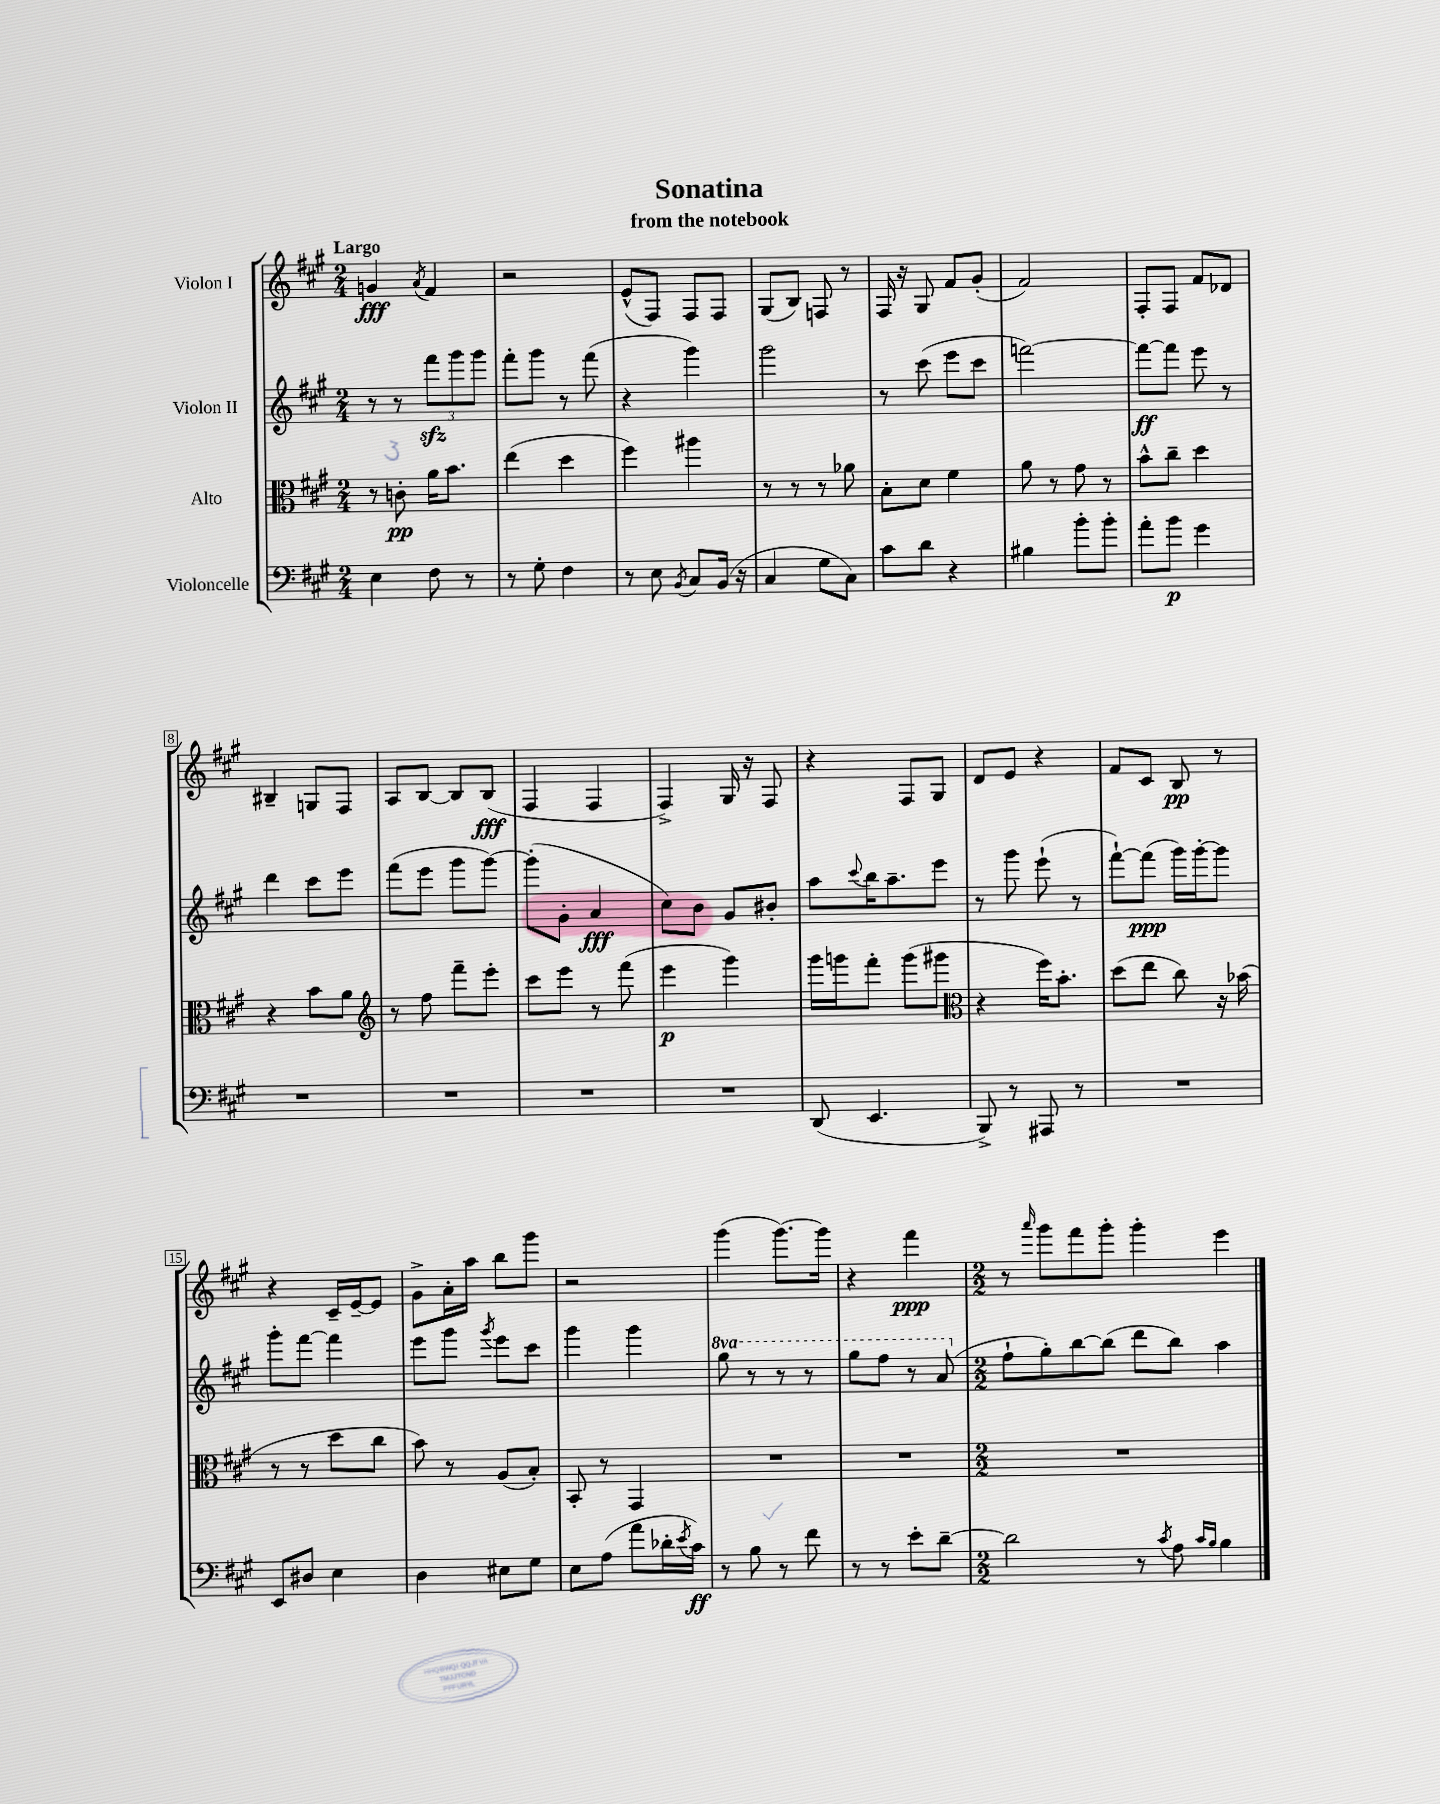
\header { title = "Sonatina" subtitle = "from the notebook" }
<<
\new StaffGroup <<
\new Staff = "s0" \with { instrumentName = "Violon I" } {
    \clef treble \key a \major \numericTimeSignature \time 2/4 \tempo "Largo"
    g'4\fff \acciaccatura { a'8 } fis'4 |
    r2 |
    e'8-^( fis8) fis8 fis8 |
    gis8( b8) f8 r8 |
    fis16 r16 gis8 fis'8 gis'8-.( |
    fis'2) |
    fis8-. fis8 fis'8 des'8 |
    bis4-- g8 fis8 |
    a8 b8~ b8 b8\fff( |
    fis4 fis4 |
    fis4->) gis16 r16 fis8 |
    r4 fis8 gis8 |
    d'8 e'8 r4 |
    fis'8 cis'8 b8\pp r8 |
    r4 cis'16-- e'16~-- e'8 |
    gis'8-> a'16-. a''16 b''8 gis'''8 |
    r2 |
    gis'''4( gis'''8.~) gis'''16 |
    r4 fis'''4\ppp |
    \numericTimeSignature \time 2/2 r8 \grace { a'''16 } gis'''8 fis'''8 gis'''8-. gis'''4-. e'''4 \bar "|." |
}
\new Staff = "s1" \with { instrumentName = "Violon II" } {
    \clef treble \key a \major \numericTimeSignature \time 2/4 \set Staff.ottavationMarkups = #ottavation-simple-ordinals
    r8 r8 \tuplet 3/2 { fis'''8\sfz gis'''8 gis'''8 } |
    fis'''8-. gis'''8 r8 fis'''8( |
    r4 gis'''4) |
    gis'''2 |
    r8 cis'''8( e'''8 cis'''8 |
    f'''2~) |
    f'''8~\ff f'''8 e'''8 r8 |
    d'''4 cis'''8 e'''8 |
    fis'''8( e'''8 gis'''8 gis'''8~) |
    gis'''8-.( gis'8-. a'4\fff |
    cis''8) b'8 gis'8 bis'8-. |
    a''8 \appoggiatura { cis'''8 } b''16 a''8.-- e'''8 |
    r8 gis'''8 e'''8-!( r8 |
    fis'''8~-!) fis'''8\ppp( gis'''16) gis'''16~-. gis'''8 |
    gis'''8-. fis'''8~ fis'''4 |
    e'''8 gis'''8 \acciaccatura { gis'''8 } e'''8 cis'''8 |
    gis'''4 gis'''4 |
    \ottava #1 gis'''8 r8 r8 r8 |
    gis'''8 fis'''8 r8 a''8( \ottava #0 |
    \numericTimeSignature \time 2/2 fis''8-! gis''8-.) b''8~ b''8( d'''8 b''8) a''4 \bar "|." |
}
\new Staff = "s2" \with { instrumentName = "Alto" } {
    \clef alto \key a \major \numericTimeSignature \time 2/4
    r8 c'8-.\pp a'16 b'8. |
    e''4( d''4 |
    fis''4) ais''4 |
    r8 r8 r8 aes'8 |
    b8-. d'8 fis'4 |
    a'8 r8 gis'8 r8 |
    b'8-^ cis''8-- d''4 |
    r4 b'8 a'8 |
    \clef treble r8 fis''8 fis'''8-- e'''8-. |
    cis'''8 e'''8 r8 fis'''8( |
    e'''4\p gis'''4) |
    gis'''16 g'''16 fis'''8-. g'''8( gis'''8 |
    \clef alto r4 fis''16) b'8.-. |
    d''8( e''8 cis''8) r16 bes'16( |
    r8 r8 d''8 cis''8 |
    b'8) r8 a8( b8-.) |
    b,8-. r8 gis,4 |
    R2 |
    R2 |
    \numericTimeSignature \time 2/2 R1 \bar "|." |
}
\new Staff = "s3" \with { instrumentName = "Violoncelle" } {
    \clef bass \key a \major \numericTimeSignature \time 2/4
    e4 fis8 r8 |
    r8 gis8-. fis4 |
    r8 e8 \acciaccatura { b,8 } cis8 b,16( r16 |
    cis4 gis8 cis8) |
    cis'8 d'8 r4 |
    bis4 b'8-. b'8-. |
    a'8-. b'8\p gis'4 |
    R2 |
    R2 |
    R2 |
    R2 |
    d,8( e,4. |
    b,,8->) r8 ais,,8 r8 |
    R2 |
    e,8 dis8 e4 |
    d4 eis8 gis8 |
    e8 a8( a'8 des'16-. \acciaccatura { e'8 } cis'16\ff) |
    r8 b8 r8 fis'8 |
    r8 r8 e'8-. d'8~-- |
    \numericTimeSignature \time 2/2 d'2 r8 \acciaccatura { cis'8 } a8 \grace { cis'16 b16 } b4 \bar "|." |
}
>>
>>
\layout { \context { \Score \override BarNumber.stencil = #(make-stencil-boxer 0.1 0.3 ly:text-interface::print) } }
